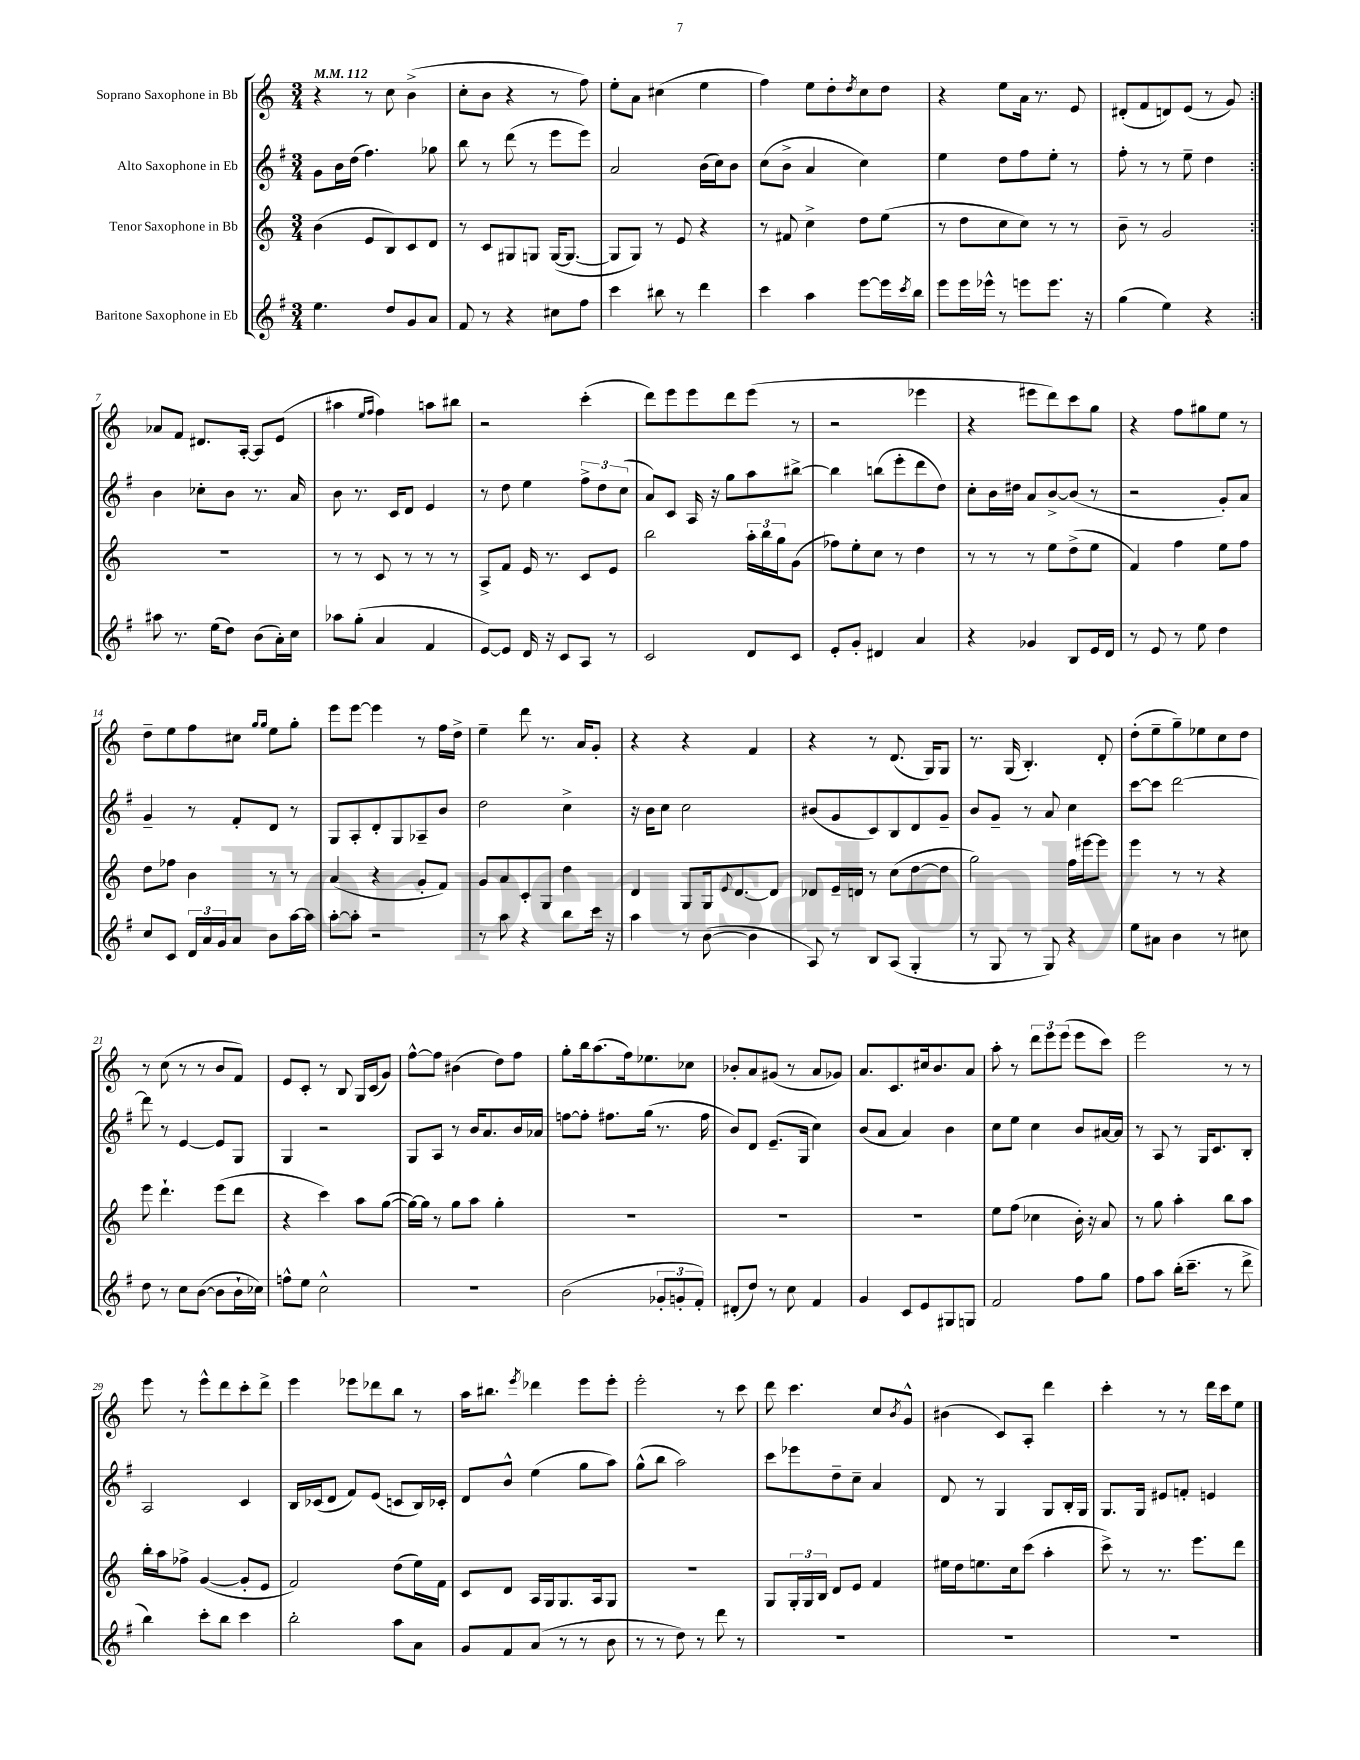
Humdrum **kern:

**kern	**kern	**kern	**kern
*staff4	*staff3	*staff2	*staff1
*clefG2	*clefG2	*clefG2	*clefG2
*k[f#]	*k[]	*k[f#]	*k[]
*M3/4	*M3/4	*M3/4	*M3/4
*MM112	*MM112	*MM112	*MM112
4.ee	(4b	8g	4r
.	.	16b	.
.	.	(16dd	.
.	8e	4.ff#)	8r
8dd	8B)	.	8cc
8g	8c	.	(4b^
8a	8d	8gg-	.
=	=	=	=
8f#	8r	8bb	8cc'
8r	8c	8r	8b
4r	8G#	(8ddd	4r
.	8G	8r	.
8cc#	([16G	8eee	8r
.	8.G_	.	.
8ff#	.	8eee)	8ff)
=	=	=	=
4ccc	8G]	2a	8ee'
.	8G)	.	8a
8bb#	8r	.	(4cc#
8r	8e	.	.
4ddd	4r	(16b	4ee
.	.	16cc)	.
.	.	8b	.
=	=	=	=
4ccc	8r	(8cc	4ff)
.	8f#	8b^	.
4aa	4cc^	4a	8ee
.	.	.	8dd'
.	.	.	8qdd
[8eee	8dd	4cc)	8cc
16eee]	(8ee	.	8dd
8qccc	.	.	.
16bb	.	.	.
=	=	=	=
8eee	8r	4ee	4r
16eee	8dd	.	.
16eee-^^	.	.	.
8r	8cc	8dd	8ee
8eee	8cc)	8ff#	16a
.	.	.	8.r
8.eee	8r	8ee'	.
.	8r	8r	8e
16r	.	.	.
=	=	=	=
(4gg	8b~	8ff#'	(8d#'
.	8r	8r	8f
4ee)	2g	8r	8d)
.	.	8ee~	(8e
4r	.	4dd	8r
.	.	.	8g)
=:|!	=:|!	=:|!	=:|!
8aa#	2.r	4b	8a-
8.r	.	.	8f
.	.	8cc-'	8.d#
(16ee	.	.	.
8dd)	.	8b	.
.	.	.	[16A'
(8b	.	8.r	8A]
16a')	.	.	(8e
16cc	.	16a	.
=	=	=	=
8aa-	8r	8b	4aa#
(8gg'	8r	8.r	.
.	.	.	16qqee
.	.	.	16qqff
4a	8c	.	4ff)
.	.	16c	.
.	8r	8d	.
4f#	8r	4e	8aa
.	8r	.	8bb#
=	=	=	=
[8e)	8A^	8r	2r
8e]	8f	8dd	.
16d	16e	4ee	.
16r	8.r	.	.
8c	.	.	.
8A	8c	12ff#^	(4ccc'
.	.	12dd	.
8r	8e	.	.
.	.	(12cc	.
=	=	=	=
2c	2bb	8a)	8ddd)
.	.	8c	8eee
.	.	16A	8eee
.	.	16r	.
.	.	8gg	8ddd
8d	24aa'	8aa	(8eee
.	24bb	.	.
.	24gg	.	.
8c	(8g	[8bb#^	8r
=	=	=	=
8e'	8ff-)	4bb#]	2r
8g'	8ee'	.	.
4d#	8cc	(8bb	.
.	8r	8eee'	.
4a	4dd	8ddd	4eee-
.	.	8dd)	.
=	=	=	=
4r	8r	8cc'	4r
.	8r	16b	.
.	.	16dd#	.
4g-	8r	8a	8eee#
.	8ee	[8b^	8ddd)
8B	(8dd^	(8b]	8ccc
16e	8ee	8r	8gg
16d	.	.	.
=	=	=	=
8r	4f)	2r	4r
8e	.	.	.
8r	4ff	.	8ff
8ee	.	.	8gg#
4dd	8ee	8g')	8ee
.	8ff	8a	8r
=	=	=	=
8cc	8dd	4g~	8dd~
8c	8ff-	.	8ee
24d	4b	8r	8ff
24a	.	.	.
24g	.	.	.
8a	.	8f#'	8cc#
.	.	.	16qqgg
.	.	.	16qqgg
8b	8r	8d	8ee
[16aa	8r	8r	8gg'
16aa]	.	.	.
=	=	=	=
[8aa'	(4a	8G	8eee
8aa']	.	8A'	[8eee
2r	4r	8d'	4eee]
.	.	8G	.
.	8g'	8A-~	8r
.	8f)	8b	16ff
.	.	.	16dd^
=	=	=	=
8r	8g	2dd	4ee~
8aa	8a	.	.
4r	8c'	.	8ddd
.	8G	.	8.r
8bb	4dd	4cc^	.
.	.	.	16a
16ccc	.	.	8g'
16r	.	.	.
=	=	=	=
4aa	4d	16r	4r
.	.	16b	.
.	.	8cc	.
8r	8G	2cc	4r
([8b	16G	.	.
.	8qqe	.	.
.	[8.d	.	.
4b]	.	.	4f
.	8d]	.	.
=	=	=	=
8A)	8d-	(8b#	4r
8r	16e~	8g	.
.	16d	.	.
8B	8r	8c)	8r
(8A	(8cc	8B	(8.d
4G'	[8dd	8d	.
.	.	.	16G)
.	8dd]	8g~	8G
=	=	=	=
8r	2gg)	8b	8.r
8G	.	8g~	.
.	.	.	(16G
8r	.	8r	4.B')
8G)	.	8a	.
4r	16ff	4cc	.
.	[16eee#	.	.
.	8eee#]	.	8d'
=	=	=	=
8ee	4eee	[8ccc	(8dd'
8a#	.	8ccc]	8ee~
4b	8r	[2ddd	8gg~)
.	8r	.	8ee-
8r	4r	.	8cc
8cc#	.	.	8dd
=	=	=	=
8dd	8eee	8ddd]	8r
8r	4.ddd`	8r	(8cc
8cc	.	[4e	8r
([8b	.	.	8r
8b]	(8eee	8e]	8b
16b`	8ddd	8G	8f)
16cc-)	.	.	.
=	=	=	=
8ff^^	4r	4G	8e
8ee	.	.	8c'
2cc^^	4ccc)	2r	8r
.	.	.	8B
.	8aa	.	16G
.	.	.	(16c
.	([8gg	.	8g)
=	=	=	=
2.r	16gg_)	8G	[8ff^^
.	16gg]	.	.
.	8r	8A	8ff]
.	8gg	8r	(4b#
.	8aa	16b	.
.	.	8.a	.
.	4gg'	.	8dd)
.	.	16b	8ff
.	.	16a-	.
=	=	=	=
(2b	2.r	[8ff	8gg'
.	.	8ff']	16bb
.	.	.	(8.aa
.	.	8.ff#	.
.	.	.	16ff)
.	.	(16gg	8.ee-
12g-'	.	8.r	.
12g'	.	.	.
.	.	.	8cc-
12f#')	.	.	.
.	.	16ff#	.
=	=	=	=
(8d#'	2.r	8b)	8b-'
8dd)	.	8d	8a
8r	.	(8.e~	(8g#
8cc	.	.	8r
.	.	16G	.
4f#	.	4cc)	8a
.	.	.	8g-)
=	=	=	=
4g	2.r	(8b	8.a
.	.	8a	.
.	.	.	8.c
8c	.	4a)	.
8e	.	.	16cc#
.	.	.	8.b
8G#	.	4b	.
8G	.	.	8a
=	=	=	=
2f#	8ee	8cc	8aa'
.	(8ff	8ee	8r
.	4cc-	4cc	12ddd
.	.	.	12eee
.	.	.	(12eee
8ff#	16b')	8b	8eee
.	16r	.	.
8gg	8a	[16a#	8ccc)
.	.	16a#]	.
=	=	=	=
8ff#	8r	8r	2eee
8aa	8gg	8A	.
(16bb'	4aa'	8r	.
8.ccc~	.	.	.
.	.	16G	.
.	.	8.c	.
8r	8bb	.	8r
8ddd^	8aa	8B'	8r
=	=	=	=
4bb)	16bb'	2A	8eee
.	16aa	.	.
.	8ff-^	.	8r
8ccc'	([4g	.	8eee^^
8bb	.	.	8ddd
4ccc	8g']	4c	8ccc'
.	8e	.	8ddd^
=	=	=	=
2bb'	2f)	16B	4eee
.	.	(16c-	.
.	.	8d	.
.	.	8f#)	8eee-
.	.	(8e	8ddd-
8aa	(8dd	8c	8bb
8a	16ee)	16B)	8r
.	16f	16c-'	.
=	=	=	=
8g	8c	8d	16aa
.	.	.	8.bb#
8f#	8d	8b^^	.
.	.	.	8qeee
(8a	16A	(4ee	4ddd-
.	16G	.	.
8r	8.G	.	.
8r	.	8gg	8eee
.	16A	.	.
8b	8G	8aa)	8eee'
=	=	=	=
8r	2.r	(8gg^^	2eee'
8r	.	8bb	.
8dd)	.	2aa)	.
8r	.	.	.
8ddd	.	.	8r
8r	.	.	8ccc
=	=	=	=
2.r	8G	8ccc	8ddd
.	24G'	8eee-	4.ccc
.	24G	.	.
.	24B	.	.
.	8d	8dd~	.
.	8e	8cc~	.
.	4f	4a	8cc
.	.	.	8qb
.	.	.	8g^^
=	=	=	=
2.r	16ee#	8d	(4b#
.	16dd	.	.
.	8.ee	8r	.
.	.	4G	8c)
.	16cc	.	.
.	(8ccc	.	8A'
.	4aa'	8G	4ddd
.	.	16B'	.
.	.	16G	.
=	=	=	=
2.r	8ccc^)	8.G	4ccc'
.	8r	.	.
.	.	16G	.
.	8.r	8e#	8r
.	.	8f'	8r
.	8.eee	.	.
.	.	4e	16ddd
.	.	.	16ccc
.	8ddd	.	8ee
==	==	==	==
*-	*-	*-	*-
